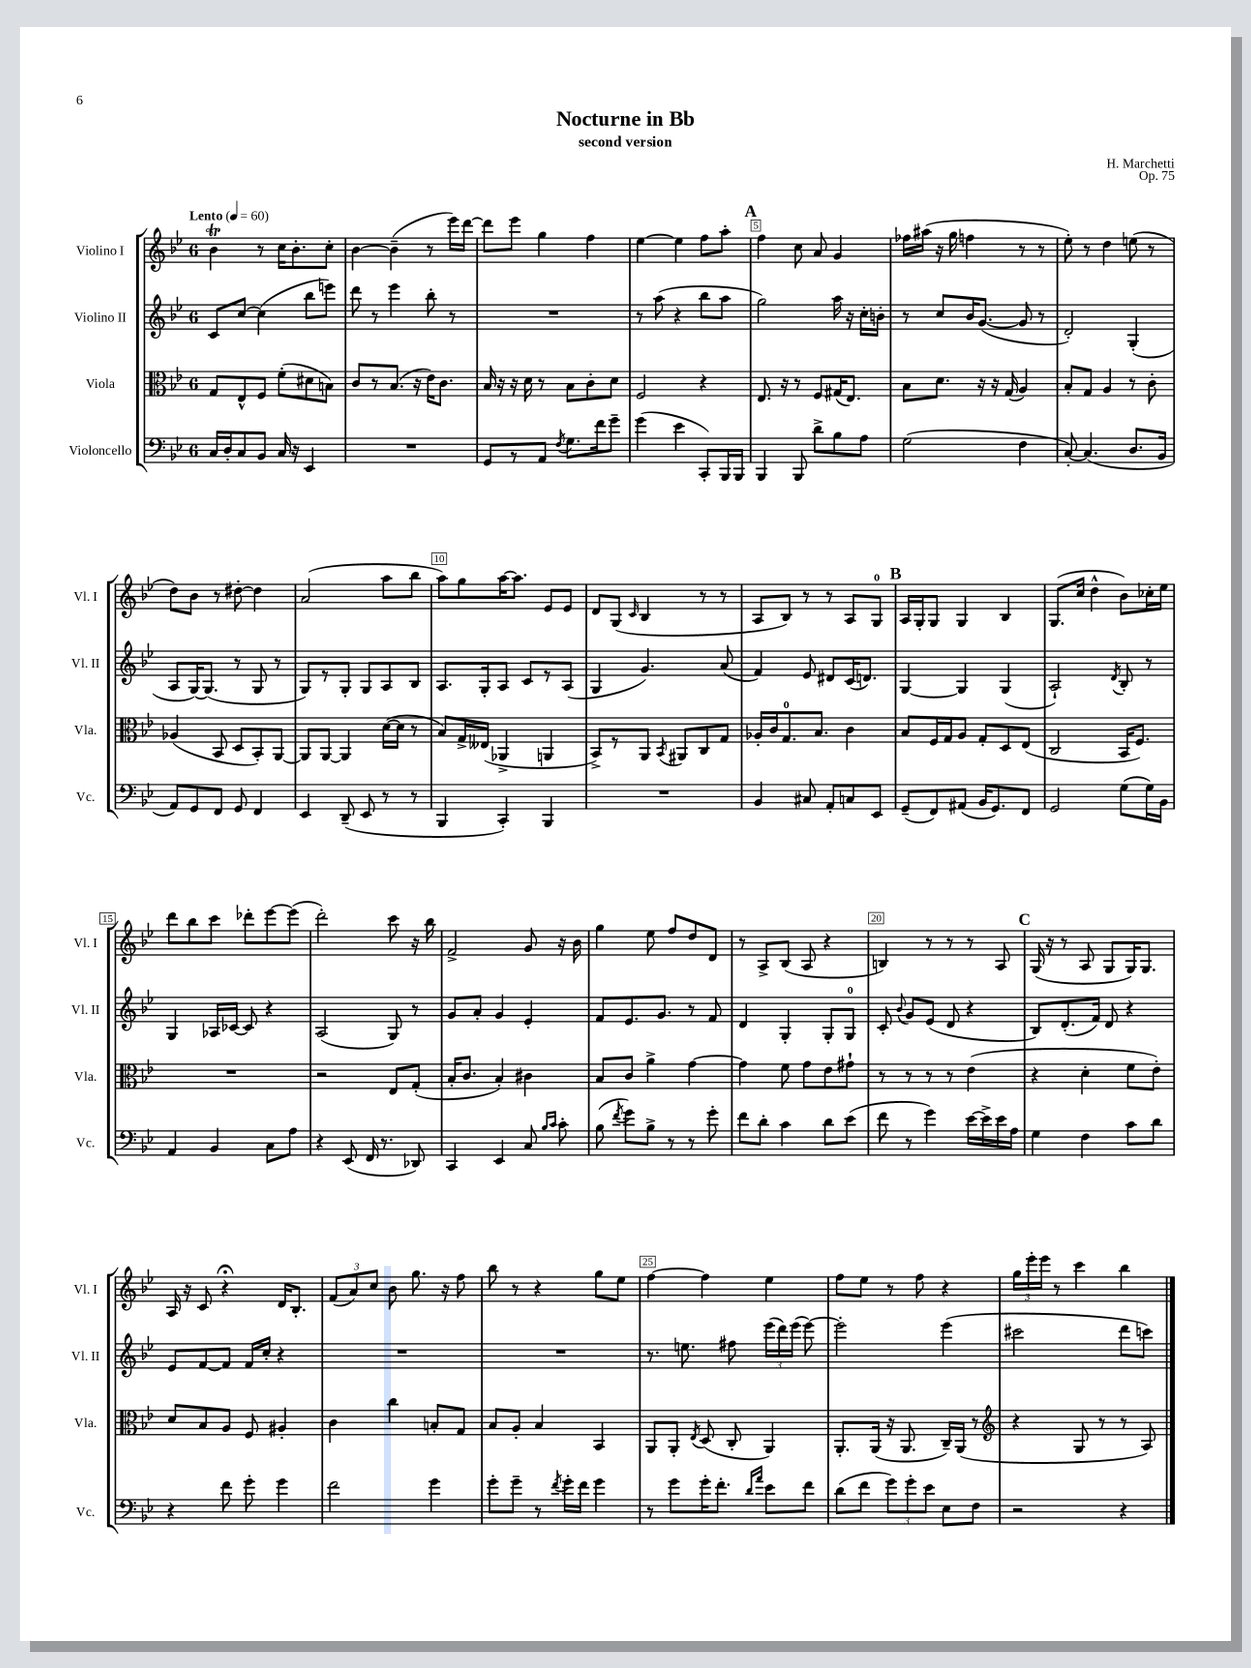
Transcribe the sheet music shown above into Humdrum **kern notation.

**kern	**kern	**kern	**kern
*staff4	*staff3	*staff2	*staff1
*clefF4	*clefC3	*clefG2	*clefG2
*k[b-e-]	*k[b-e-]	*k[b-e-]	*k[b-e-]
*M6/8	*M6/8	*M6/8	*M6/8
*MM60	*MM60	*MM60	*MM60
16C/LL	8G/L	8c/L	4b-\
16D'/J	.	.	.
8C/	8E-^^/	[8cc/J	.
8BB-/J	8F/J	(4cc\]	8r
16C/	(8f'\L	.	16cc\LK
16r	.	.	8.b-'\
4EE-/	8d#\	8bb-\L	.
.	8B\J)	8eee\J)	8cc'\J
=	=	=	=
2.r	8c/L	8ddd\	[4b-\
.	8r	8r	.
.	(8.B-/J	4eee-\	(4b-~\]
.	16r	.	.
.	16e-\LK)	8bb-'\	8r
.	8.c\J	.	.
.	.	8r	16eee-\LL)
.	.	.	[16ddd\JJ
=	=	=	=
8GG/L	16B-/	2.r	8ddd\]L
.	16r	.	.
8r	16r	.	8eee-\J
.	16d\	.	.
8AA/J	8r	.	4gg\
8qF/	.	.	.
8.G\L	8B-\L	.	.
.	8c'\	.	4ff\
16f\k	.	.	.
8g~\J	8d\J	.	.
=	=	=	=
(4g\	2F/	8r	[4ee-\
.	.	(8aa\	.
4e-\	.	4r	4ee-\]
8CC'/L)	4r	8bb-\L	8ff\L
16BBB-/L	.	8aa\J	8aa'\J
16BBB-/JJ	.	.	.
=	=	=	=
4BBB-/	8.E-/	2gg\)	4ff\
.	16r	.	.
8BBB-/	8r	.	8cc\
8d^\L	8F/L	.	8a/
8B-\	(16G#/K	16aa\	4g/
.	8.E-/J)	16r	.
8A\J	.	16cc'\LL	.
.	.	16b'\JJ	.
=	=	=	=
(2G\	8B-\L	8r	16ff-\LL
.	.	.	(16aa#\JJ
.	8.d\J	8cc/L	16r
.	.	.	16gg\
.	.	16b-/K	4ff\
.	16r	([8.g/J	.
.	16r	.	.
.	(16G/	.	.
4F\	4A/)	8g/]	8r
.	.	8r	8r
=	=	=	=
[8C'/)	8B-'/L	2d'/)	8ee-'\)
(4.C/]	8G/J	.	8r
.	4A/	.	4dd\
8.D/L	8r	(4G'/	(8ee\
.	8c'\	.	8r
16BB-/Jk	.	.	.
=	=	=	=
8AA/L)	(4A-/	8A/L	8dd\L)
8GG/	.	[16G/K)	8b-\J
.	.	(8.G/]J	.
8FF/J	8BB-/	.	8r
8GG/	8D/L	8r	[8dd#'\
4FF/	8BB-'/)	8G/	4dd#\]
.	[8AA/J	8r	.
=	=	=	=
4EE-/	8AA/]L	8G/L)	(2a/
.	[8AA/J	8r	.
(8DD~/	4AA/]	8G'/J	.
8EE-/	.	8G/L	.
8r	([16d\LL	8A/	8aa\L
.	16d\]JJ	.	.
8r	8r	8B-/J	8bb-\J
=	=	=	=
4BBB-/	8B-/L)	8.A/L	8aa\L)
.	16G^/L	.	8gg\
.	(16E--/JJ	16G'/k	.
4CC'/)	4AA-^/	8A/J	[16aa\K
.	.	.	8.aa\]J
.	.	8c/L	.
4BBB-/	4AA/	8r	8e-/L
.	.	(8A/J	8e-/J
=	=	=	=
2.r	8BB-^/L)	4G/	8d/L
.	8r	.	(8G/J
.	.	.	16qqc/
.	8AA/J	4.g/)	4B-/
.	8qBB-/	.	.
.	8AA#/L	.	.
.	8C/	.	8r
.	8G/J	(8a/	8r
=	=	=	=
4BB-/	16A-'/LL	4f/)	8A/L
.	16c/J	.	.
.	8.G/	.	8B-/J)
8C#/	.	8e-/	8r
.	8.B-/J	.	.
8AA'/L	.	8d#/L	8r
8C/	4c\	(16c/K	8A/L
.	.	8.d/J)	.
8EE-/J	.	.	8G/J
=	=	=	=
(8GG~/L	8B-/L	[4G/	16A/LL
.	.	.	16G'/J
8FF/)	16F/L	.	8G/J
.	16G/J	.	.
(8AA#/J	8A/J	4G/]	4G/
16BB-/LK	8G'/L	.	.
8.GG/)	.	.	.
.	8D/	(4G/	4B-/
8FF/J	(8E-/J	.	.
=	=	=	=
2GG/	2C/	2A`/)	(8.G/L
.	.	.	16cc/Jk
.	.	.	4dd^^\
.	.	8qd/	.
(8G\L	16BB-/LK	8B-'/	8b-\L)
.	8.F/J)	.	.
16G\L)	.	8r	16cc-'\L
16BB-\JJ	.	.	16ee-\JJ
=	=	=	=
4AA/	2.r	4G/	8ddd\L
.	.	.	8bb-\
4BB-/	.	16A-/LL	8ccc\J
.	.	[16c-/JJ	.
.	.	8c-/]	8ddd-'\L
8C\L	.	4r	[8eee-\
8A\J	.	.	(8eee-\]J
=	=	=	=
4r	2r	(2A/	2ddd'\)
(8EE-/	.	.	.
16FF/	.	.	.
8.r	.	.	.
.	8E-/L	8G/)	8ccc\
8DD-/)	(8G'/J	8r	16r
.	.	.	16bb-\
=	=	=	=
4CC/	16B-'/LK	8g/L	2f^/
.	8.c/J	.	.
.	.	8a'/J	.
4EE-/	4B-'/)	4g/	.
8C/	4c#\	4e-'/	8g/
16qqB-/LL	.	.	.
16qqc/JJ	.	.	.
8c'\	.	.	16r
.	.	.	16b-\
=	=	=	=
(8B-\	8B-/L	8f/L	4gg\
8qf/	.	.	.
8g\L)	8c/J	8.e-/	.
8B-^\J	4a^\	.	8ee-\
.	.	8.g/J	.
8r	.	.	8ff/L
8r	[4g\	8r	8dd/
8g'\	.	8f/	8d/J
=	=	=	=
8f\L	4g\]	4d/	8r
8d'\J	.	.	8A^/L
4c\	8f\	4G'/	(8B-/J
.	8g\L	.	8A/
8d\L	8e-\	8G'/L	4r
(8e-\J	8g#`\J	8G/J	.
=	=	=	=
8f\	8r	8c'/	4B/)
.	.	8qqb-/	.
8r	8r	8g/L	.
4g\)	8r	(8e-/J	8r
.	8r	8d/	8r
[16e-\LL	(4e-\	4r	8r
16e-^\]	.	.	.
16e-\	.	.	8A/
16A\JJ	.	.	.
=	=	=	=
4G\	4r	8B-/L)	(16G/
.	.	.	16r
.	.	(8.d'/	8r
4F\	4d'\	.	8A/
.	.	16f/Jk)	.
.	.	8d/	8G/L
8c\L	8f\L	4r	16G/K)
.	.	.	8.G/J
8d\J	8e-'\J)	.	.
=	=	=	=
4r	8d/L	8e-/L	16A/
.	.	.	16r
.	8B-/	[8f/	8c/
8f\	8A/J	8f/]J	4r;
8g'\	8F/	16f/LL	.
.	.	16cc'/JJ	.
4g\	4A#'/	4r	16d/LK
.	.	.	8.B-'/J
=	=	=	=
2f\	4c\	2.r	(12f/L
.	.	.	12a/)
.	.	.	12cc/J
.	4cc\	.	8b-\
.	.	.	8.gg\
4g\	8B'/L	.	.
.	.	.	16r
.	8G/J	.	8ff\
=	=	=	=
8g'\L	8B-/L	2.r	8bb-\
8g~\J	8A'/J	.	8r
8r	4B-/	.	4r
8qf/	.	.	.
16g'\LL	.	.	.
16f\JJ	.	.	.
4g\	4BB-/	.	8gg\L
.	.	.	8ee-\J
=	=	=	=
8r	8AA/L	8.r	[4ff\
8g\L	8AA'/J	.	.
.	.	8.ee\	.
.	8qE-/	.	.
16g'\K	(8D/	.	4ff\]
8.f'\J	.	.	.
.	8C'/	8ff#\	.
16qqd/LL	.	.	.
16qqa/JJ	.	.	.
8e-\L	4AA/)	(24eee-\LL	4ee-\
.	.	24ddd\)	.
.	.	(24eee-\JJ	.
8f\J	.	[8eee-\)	.
=	=	=	=
(8d\L	8.AA'/L	2eee-'\]	8ff\L
8f\J	.	.	8ee-\J
.	(16AA/Jk	.	.
12g\L)	16r	.	8r
.	8.AA/	.	.
12g'\	.	.	.
.	.	.	8ff\
12e-\J	.	.	.
8E-\L	16C~/LL)	(4eee-\	4r
.	(16AA/JJ	.	.
8F\J	8r	.	.
=	=	=	=
*	*clefG2	*	*
2r	4r	2ccc#\	24gg\LL
.	.	.	24eee-'\
.	.	.	24eee-\JJ
.	.	.	8r
.	8G/	.	4ccc\
.	8r	.	.
4r	8r	8ddd\L	4bb-\
.	8A/)	8ccc\J)	.
==	==	==	==
*-	*-	*-	*-
